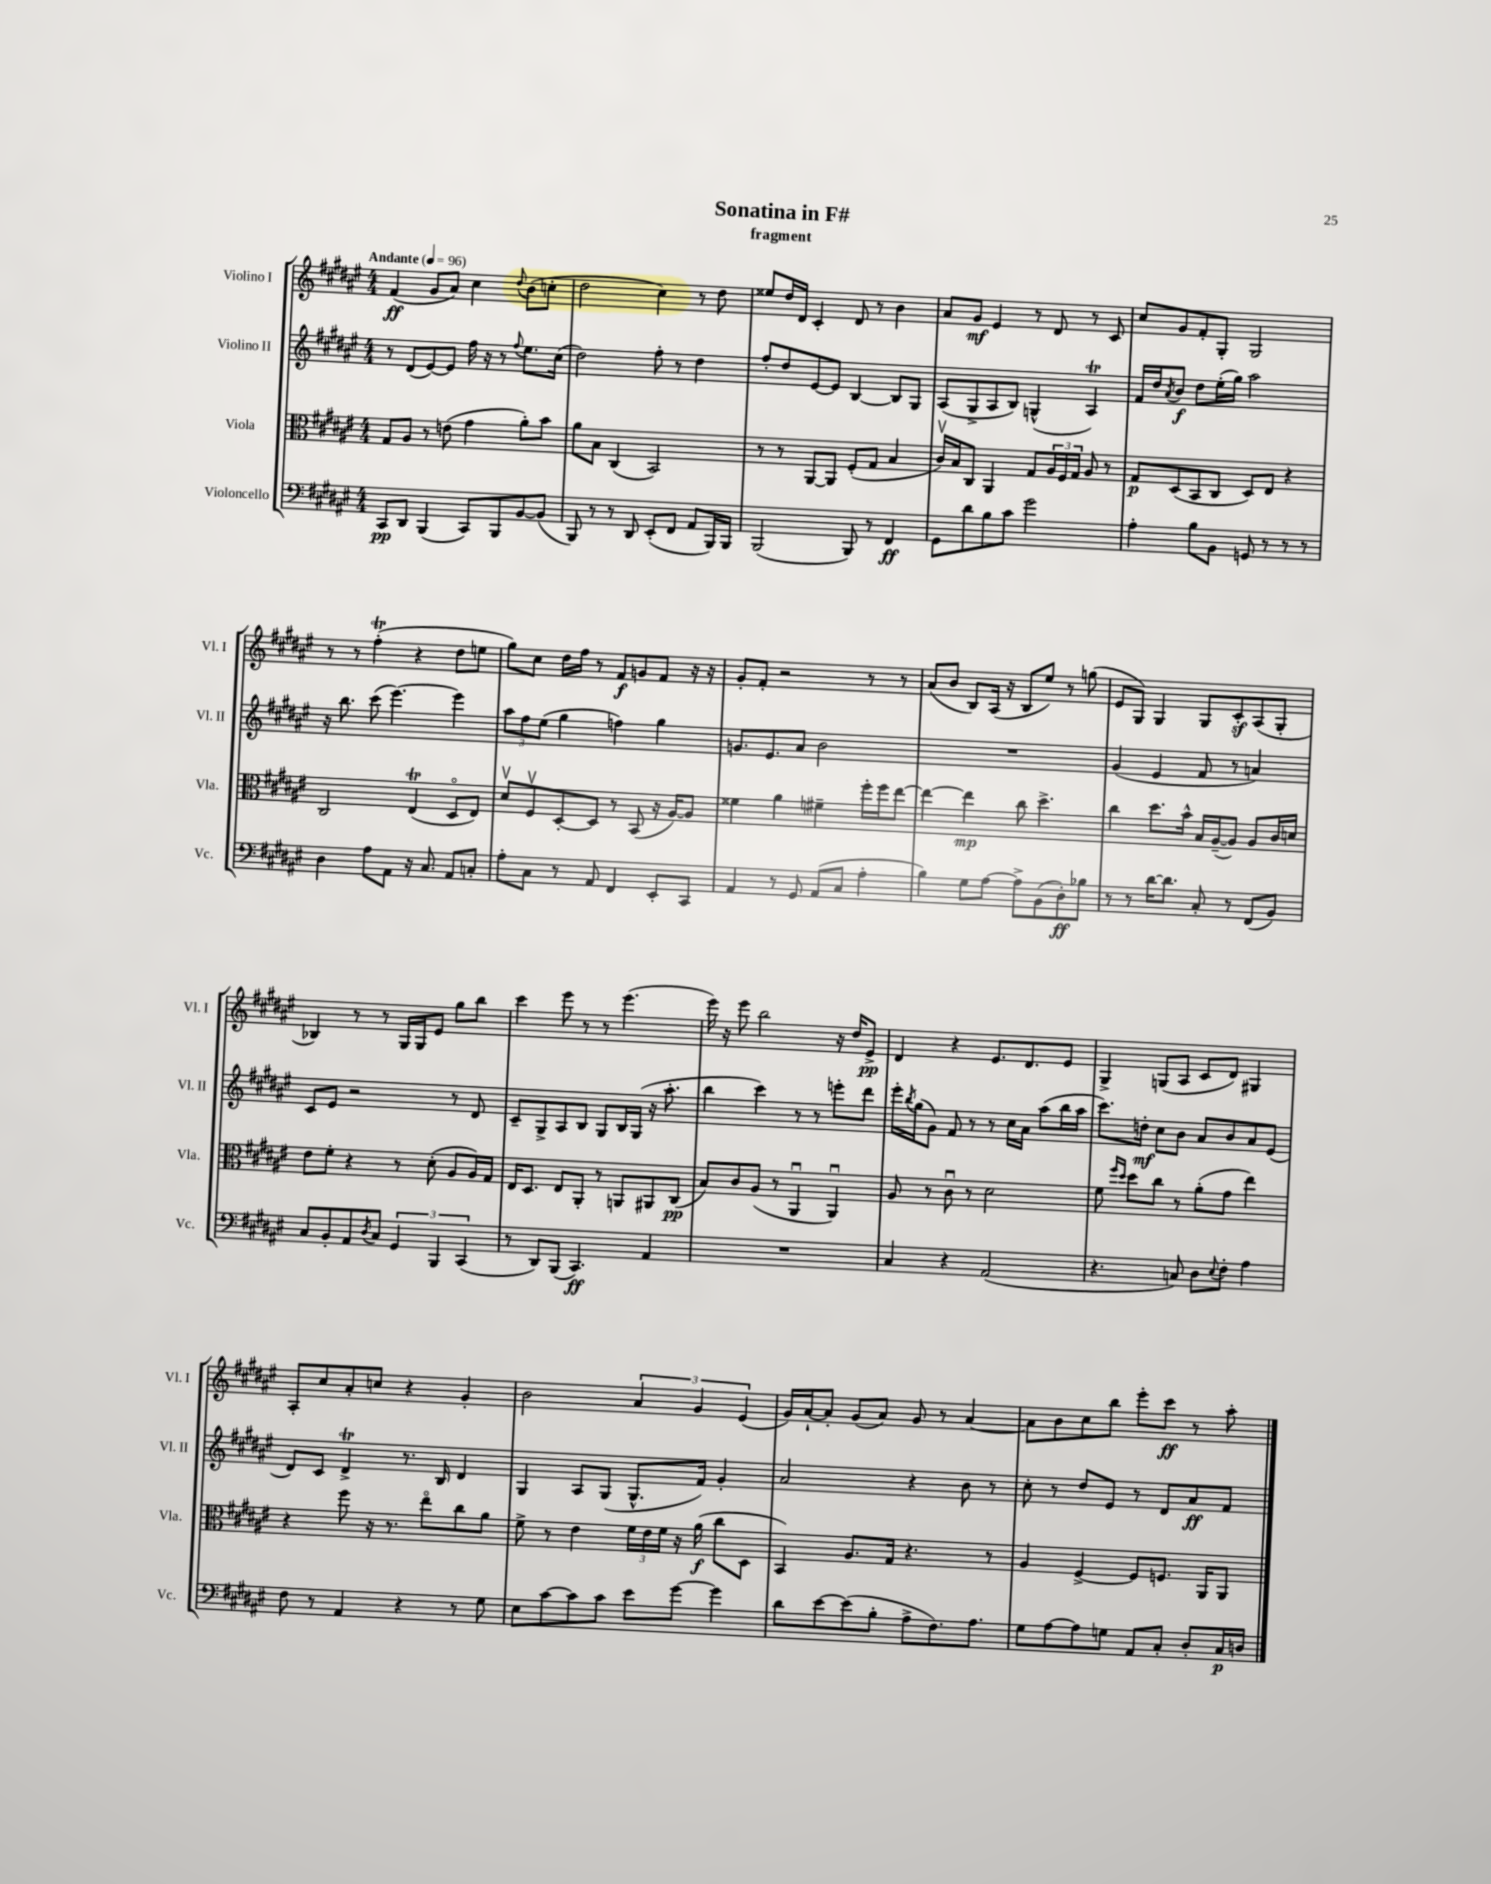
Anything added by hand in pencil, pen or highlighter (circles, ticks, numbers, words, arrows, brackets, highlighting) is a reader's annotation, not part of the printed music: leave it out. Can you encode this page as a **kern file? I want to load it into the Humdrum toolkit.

**kern	**dynam	**kern	**dynam	**kern	**dynam	**kern	**dynam
*part4	*part4	*part3	*part3	*part2	*part2	*part1	*part1
*staff4	*staff4	*staff3	*staff3	*staff2	*staff2	*staff1	*staff1
*I"Violoncello	*	*I"Viola	*	*I"Violino II	*	*I"Violino I	*
*I'Vc.	*	*I'Vla.	*	*I'Vl. II	*	*I'Vl. I	*
*clefF4	*	*clefC3	*	*clefG2	*	*clefG2	*
*k[f#c#g#d#a#e#]	*	*k[f#c#g#d#a#e#]	*	*k[f#c#g#d#a#e#]	*	*k[f#c#g#d#a#e#]	*
*M4/4	*	*M4/4	*	*M4/4	*	*M4/4	*
*MM96	*	*MM96	*	*MM96	*	*MM96	*
=1	=1	=1	=1	=1	=1	=1	=1
!	!	!	!	!	!	!LO:TX:a:B:t=Andante	!
8CC#/L	pp	8G#/L	.	8r	.	(4f#/	ff
8DD#/J	.	8A#/J	.	(8d#/L	.	.	.
(4BBB/	.	8r	.	[8e#/)	.	8g#/L	.
.	.	(8en\	.	8e#/J]	.	8a#/J)	.
8CC#/L)	.	4g#\	.	16ff#\	.	4cc#\	.
.	.	.	.	16r	.	.	.
8BBB/	.	.	.	8r	.	.	.
.	.	.	.	8qqff#/	.	8qqdd#/	.
[8BB/	.	8a#'\L)	.	8.ee#\L	.	(8b\L	.
(8BB/J]	.	8b\J	.	.	.	8ccn'\J	.
.	.	.	.	(16cc#\Jk	.	.	.
=2	=2	=2	=2	=2	=2	=2	=2
8BBB/)	.	8a#\L	.	2dd#\)	.	2dd#\	.
8r	.	8B\J	.	.	.	.	.
8r	.	(4C#/	.	.	.	.	.
8DD#/	.	.	.	.	.	.	.
(8EE#'/L	.	2BB/)	.	8ff#'\	.	4cc#\)	.
8FF#/J	.	.	.	8r	.	.	.
8AA#/L	.	.	.	4dd#\	.	8r	.
16BBB/L)	.	.	.	.	.	8dd#\	.
16BBB/JJ	.	.	.	.	.	.	.
=3	=3	=3	=3	=3	=3	=3	=3
(2BBB/	.	8r	.	8ff#'/L	.	8ee##X/L	.
.	.	8r	.	8dd#/	.	16dd#/L	.
.	.	.	.	.	.	16d#/JJ	.
.	.	[8AA#/L	.	[8e#/	.	4c#'/	.
.	.	8AA#/J]	.	8e#/J]	.	.	.
8BBB/)	.	(8F#'/L	.	[4B/	.	8d#/	.
8r	.	8G#/J	.	.	.	8r	.
4FF#/	ff	4B/	.	8B/L]	.	4b\	.
.	.	.	.	8G#/J	.	.	.
=4	=4	=4	=4	=4	=4	=4	=4
8GG#\L	.	16c#v/LL)	.	(8A#/L	.	8a#/L	.
.	.	16B/J	.	.	.	.	.
8d#\	.	8C#/J	.	8G#^/	.	8g#/J	mf
8B\	.	4AA#/	.	8A#/	.	4e#/	.
8c#\J	.	.	.	8B/J)	.	.	.
2g#\	.	8G#/L	.	(4Gn^^/	.	8r	.
.	.	24A#/L	.	.	.	8d#/	.
.	.	24F#/	.	.	.	.	.
.	.	24G#/JJ	.	.	.	.	.
.	.	8A#/	.	4A#t/)	.	8r	.
.	.	8r	.	.	.	8c#/	.
=5	=5	=5	=5	=5	=5	=5	=5
4A#'\	.	8G#/L	p	16f#/LL	.	8cc#/L	.
.	.	.	.	16dd#/J	.	.	.
.	.	.	.	8qa#/	.	.	.
.	.	(8D#/	.	8b/J	f	8g#/	.
8B\L	.	8BB/	.	8dd#\L	.	8f#'/	.
8BB\J	.	8C#/J	.	(16ee#'\L	.	8G#'/J	.
.	.	.	.	16gg#\JJ)	.	.	.
8GGn/	.	8D#/L)	.	2aa#\	.	2G#/	.
8r	.	8E#/J	.	.	.	.	.
8r	.	4r	.	.	.	.	.
8r	.	.	.	.	.	.	.
!!LO:LB:g=z
=6	=6	=6	=6	=6	=6	=6	=6
4D#\	.	2C#/	.	16r	.	8r	.
.	.	.	.	8.bb\	.	.	.
.	.	.	.	.	.	8r	.
8A#\L	.	.	.	(8ccc#\	.	(4ff#T'\	.
8AA#\J	.	.	.	[4.eee#\)	.	.	.
16r	.	(4E#t/	.	.	.	4r	.
8.C#/	.	.	.	.	.	.	.
8AA#/L	.	8D#/L	.	4eee#\]	.	8dd#\L	.
8Cn'/J	.	8E#/J)	.	.	.	8een\J	.
=7	=7	=7	=7	=7	=7	=7	=7
8A#'\L	.	8d#v/L	.	12aa#\L	.	8gg#\L)	.
.	.	.	.	12ff#\	.	.	.
8C#\J	.	8F#v/	.	.	.	8cc#\J	.
.	.	.	.	(12ee#\J	.	.	.
8r	.	[8D#'/	.	4gg#\	.	16dd#\LL	.
.	.	.	.	.	.	16ff#\JJ	.
8AA#/	.	8D#/J]	.	.	.	8r	.
4FF#/	.	8r	.	4ffn\)	.	8f#/L	f
.	.	(8BB/	.	.	.	8gn/	.
8EE#'/L	.	16r	.	4gg#\	.	8f#/J	.
.	.	[16A#/KL)	.	.	.	.	.
8CC#/J	.	8A#/J]	.	.	.	16r	.
.	.	.	.	.	.	16r	.
=8	=8	=8	=8	=8	=8	=8	=8
4AA#/	.	4f##X\	.	8.gn/L	.	8g#'/L	.
.	.	.	.	.	.	8f#'/J	.
.	.	.	.	8.e#/	.	.	.
8r	.	4a#\	.	.	.	2r	.
8GG#/	.	.	.	8a#/J	.	.	.
(8AA#/L	.	4f#X~\	.	2b\	.	.	.
8C#/J	.	.	.	.	.	.	.
4A#'\	.	16ff#'\LL	.	.	.	8r	.
.	.	16ff#\J	.	.	.	.	.
.	.	[8ee#\J	.	.	.	8r	.
=9	=9	=9	=9	=9	=9	=9	=9
4B\)	.	4ee#\_	.	1r	.	(8a#/L	.
.	.	.	.	.	.	8b/J	.
8G#\L	.	4ee#\]	mp	.	.	8B/L)	.
[8A#\J	.	.	.	.	.	(16A#/Jk	.
.	.	.	.	.	.	16r	.
8A#^\L]	.	8cc#\	.	.	.	8B/L	.
(8BB\	.	4.dd#^\	.	.	.	8ee#/J)	.
8D#'\)	ff	.	.	.	.	8r	.
8B-X\J	.	.	.	.	.	(8ggn\	.
=10	=10	=10	=10	=10	=10	=10	=10
8r	.	4cc#\	.	(4g#/	.	8e#/L	.
8r	.	.	.	.	.	8G#/J)	.
[16d#\KL	.	8.dd#\L	.	4e#/	.	4G#/	.
8.d#\J]	.	.	.	.	.	.	.
.	.	16b^^\Jk	.	.	.	.	.
8C#'/	.	16B/LL	.	8f#/	.	8G#/L	.
.	.	([16A#~/J	.	.	.	.	.
8r	.	8A#/J])	.	8r	.	8c#z'/	.
(8FF#/L	.	8A#/L	.	4an/)	.	(8A#/	.
8BB/J)	.	16c#/L	.	.	.	8G#'/J	.
.	.	16dn/JJ	.	.	.	.	.
!!LO:LB:g=z
=11	=11	=11	=11	=11	=11	=11	=11
8C#/L	.	8e#\L	.	8c#/L	.	4B-X/)	.
8BB'/	.	8f#'\J	.	8e#/J	.	.	.
8AA#/	.	4r	.	2r	.	8r	.
8qD#/	.	.	.	.	.	.	.
8C#/J	.	.	.	.	.	8r	.
6GG#/	.	8r	.	.	.	16G#/LL	.
.	.	.	.	.	.	16G#/J	.
.	.	(8d#'\	.	.	.	8e#/J	.
6BBB/	.	.	.	.	.	.	.
.	.	8A#/L	.	8r	.	8gg#\L	.
(6CC#/	.	.	.	.	.	.	.
.	.	16A#/L)	.	8d#/	.	8bb\J	.
.	.	16G#/JJ	.	.	.	.	.
=12	=12	=12	=12	=12	=12	=12	=12
8r	.	16E#/KL	.	8c#~/L	.	4ccc#\	.
.	.	8.D#/J	.	.	.	.	.
8DD#/L)	.	.	.	8G#^/	.	.	.
(8BBB/J	.	8E#/L	.	8A#/	.	8eee#\	.
4.CC#/)	ff	8AA#'/J	.	8B/J	.	8r	.
.	.	8r	.	8G#/L	.	8r	.
.	.	8AAn/L	.	16B/L	.	(4.eee#\	.
.	.	.	.	(16G#/JJ	.	.	.
4AA#/	.	8AA#X/	.	16r	.	.	.
.	.	.	.	8.aa#'\	.	.	.
.	.	(8C#/J	pp	.	.	.	.
=13	=13	=13	=13	=13	=13	=13	=13
1r	.	8B/L)	.	4bb\	.	16eee#\)	.
.	.	.	.	.	.	16r	.
.	.	8c#/	.	.	.	8eee#\	.
.	.	(8A#/J	.	4ccc#\)	.	2bb\	.
.	.	8r	.	.	.	.	.
.	.	4AA#u/	.	8r	.	.	.
.	.	.	.	8r	.	.	.
.	.	4AA#u/)	.	8eeen'\L	.	16r	.
.	.	.	.	.	.	16dd#/KL	.
.	.	.	.	8ddd#\J	.	8e#^/J	pp
=14	=14	=14	=14	=14	=14	=14	=14
4C#/	.	8A#/	.	16eee#'\LL	.	4d#/	.
.	.	.	.	8qbb/	.	.	.
.	.	.	.	(16gg#\J	.	.	.
.	.	8r	.	8g#\J)	.	.	.
4r	.	8c#u\	.	8f#/	.	4r	.
.	.	8r	.	8r	.	.	.
(2AA#/	.	2d#\	.	8r	.	8.e#/L	.
.	.	.	.	16cc#\LL	.	.	.
.	.	.	.	16a#\JJ	.	8.d#/	.
.	.	.	.	(8aa#\L	.	.	.
.	.	.	.	16bb\L	.	8e#/J	.
.	.	.	.	16aa#\JJ	.	.	.
=15	=15	=15	=15	=15	=15	=15	=15
4.r	.	8f#\	.	8.ccc#\L)	.	4G#^/	.
.	.	16qqff#/LL	.	.	.	.	.
.	.	16qqdd#/JJ	.	.	.	.	.
.	.	8dd#\L	.	.	.	.	.
.	.	.	.	16ddn'\Jk	mf	.	.
.	.	8cc#\J	.	8cc#\L	.	(8Gn/L	.
8Cn/)	.	8r	.	8b\J	.	8A#/J	.
8D#\L	.	(8a#'\L	.	8a#/L	.	8c#/L	.
8qqE#/	.	.	.	.	.	.	.
8F#'\J	.	8g#\J	.	8b/	.	8d#/J)	.
4A#\	.	4ee#\)	.	8a#/	.	4G#X/	.
.	.	.	.	(8e#/J	.	.	.
!!LO:LB:g=z
=16	=16	=16	=16	=16	=16	=16	=16
8F#\	.	4r	.	8d#/L)	.	8A#'/L	.
8r	.	.	.	8c#/J	.	8cc#/	.
4AA#/	.	8ff#\	.	4d#T^/	.	8a#'/	.
.	.	16r	.	.	.	8ccn/J	.
.	.	8.r	.	.	.	.	.
4r	.	.	.	8.r	.	4r	.
.	.	8ee#\L	.	.	.	.	.
.	.	.	.	16B/	.	.	.
8r	.	8cc#\	.	4d#/	.	4g#'/	.
8G#\	.	8a#\J	.	.	.	.	.
=17	=17	=17	=17	=17	=17	=17	=17
8E#\L	.	8f#^\	.	4G#/	.	2b\	.
[8c#\	.	8r	.	.	.	.	.
8c#\]	.	4e#\	.	8A#/L	.	.	.
8c#\J	.	.	.	(8G#/J	.	.	.
8e#\L	.	24f#\LL	.	8.G#^^/L	.	6a#/	.
.	.	24e#\	.	.	.	.	.
.	.	24f#\JJ	.	.	.	.	.
[8g#\J	.	16r	.	.	.	.	.
.	.	.	.	.	.	6g#/	.
.	.	(16a#\	f	16f#/Jk)	.	.	.
4g#\]	.	8cc#\L	.	4g#'/	.	.	.
.	.	.	.	.	.	(6e#/	.
.	.	8D#\J	.	.	.	.	.
=18	=18	=18	=18	=18	=18	=18	=18
8d#\L	.	4BB/)	.	2a#/	.	16g#/LL)	.
.	.	.	.	.	.	[16a#`/J	.
[8e#\	.	.	.	.	.	8a#'/J]	.
(8e#\]	.	8.A#/L	.	.	.	(8g#/L	.
8B'\J	.	.	.	.	.	8a#/J)	.
.	.	16G#/Jk	.	.	.	.	.
8A#^\L	.	4.r	.	4r	.	8g#/	.
8.F#\)	.	.	.	.	.	8r	.
.	.	.	.	8b\	.	[4a#/	.
8.A#\J	.	.	.	.	.	.	.
.	.	8r	.	8r	.	.	.
=19	=19	=19	=19	=19	=19	=19	=19
8G#\L	.	4A#/	.	8cc#'\	.	8a#\L]	.
[8A#\	.	.	.	8r	.	8b\	.
8A#\]	.	[4F#^/	.	8dd#/L	.	8cc#\	.
8Gn\J	.	.	.	8e#/J	.	8bb\J	.
8AA#/L	.	8F#/L]	.	8r	.	8eee#'\L	.
8C#'/J	.	8.Fn/J	.	8d#/L	.	8ccc#\J	ff
8D#'/L	.	.	.	8a#/	ff	8r	.
.	.	16AA#/KL	.	.	.	.	.
16C#/L	p	8AA#/J	.	8f#/J	.	8aa#'\	.
16Dn/JJ	.	.	.	.	.	.	.
==	==	==	==	==	==	==	==
*-	*-	*-	*-	*-	*-	*-	*-
